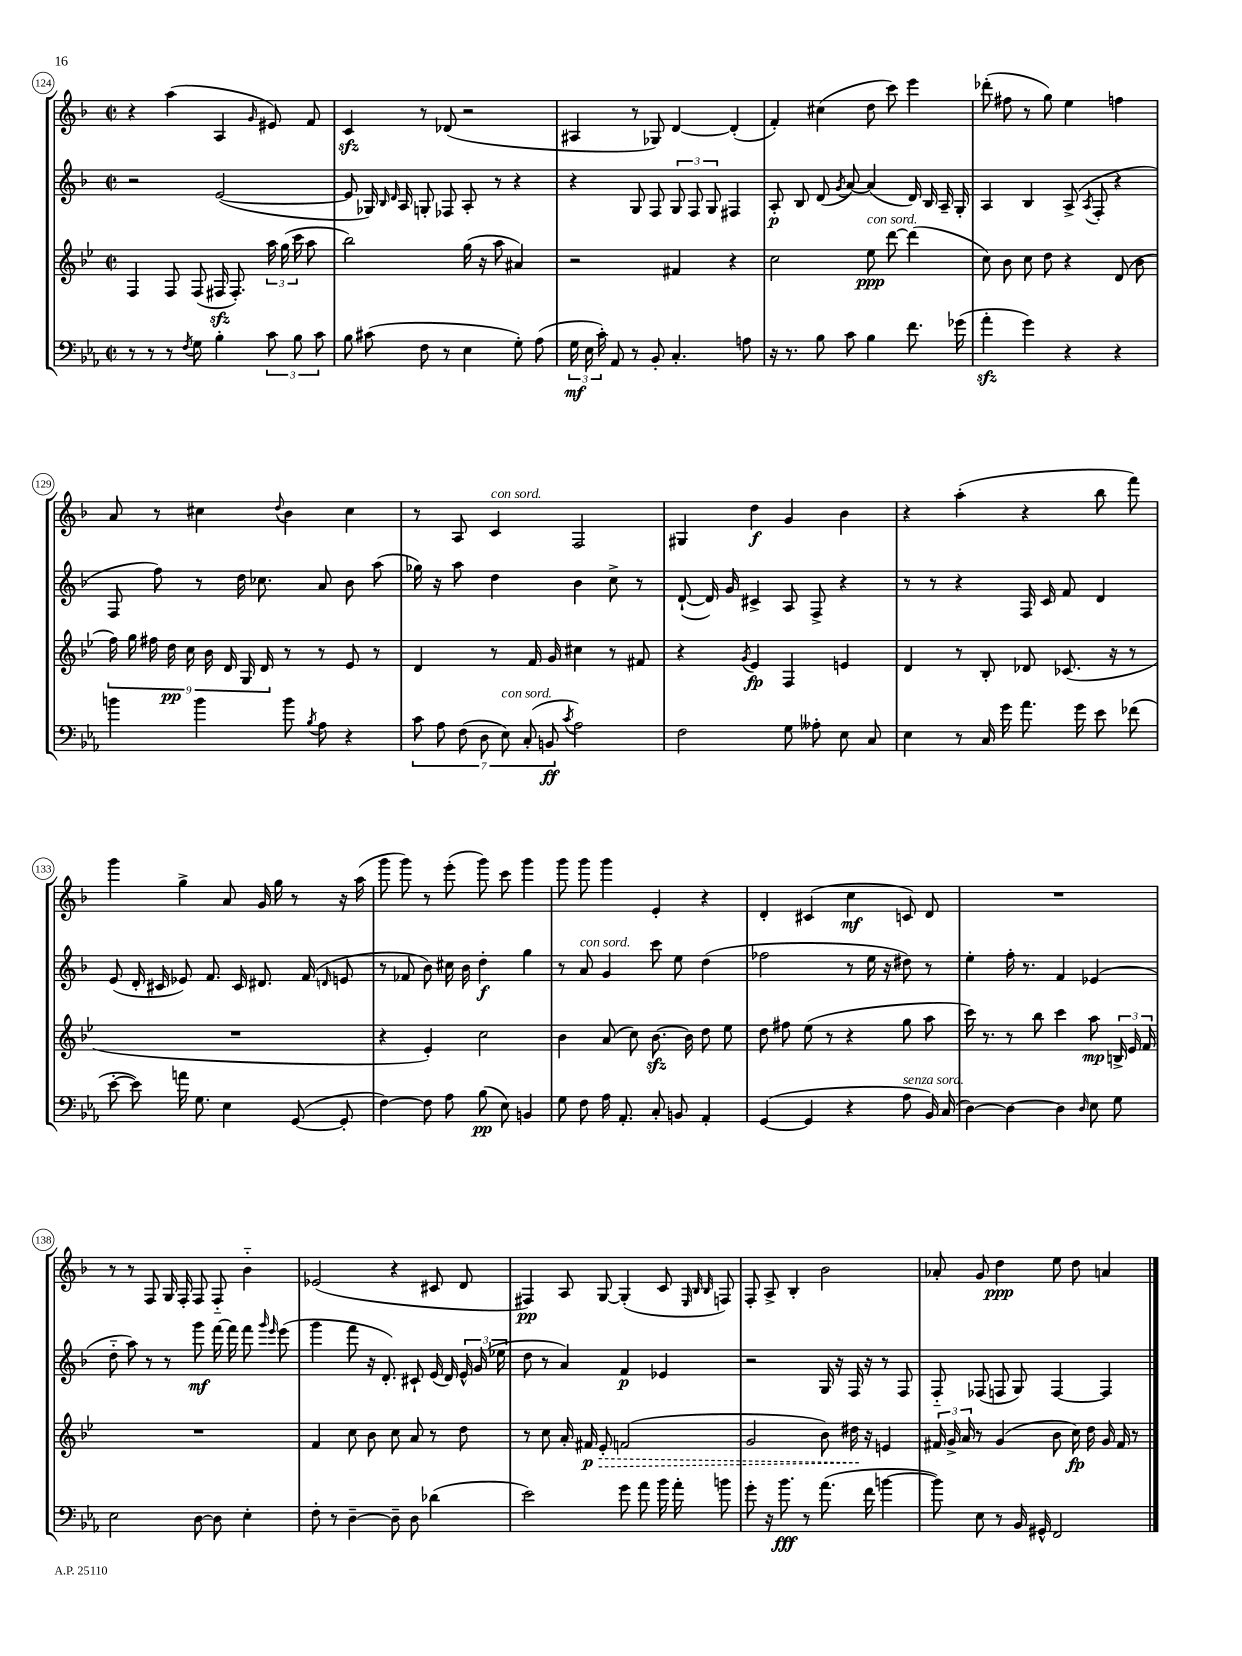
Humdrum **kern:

**kern	**dynam	**kern	**dynam	**kern	**dynam	**kern	**dynam
*part4	*part4	*part3	*part3	*part2	*part2	*part1	*part1
*staff4	*staff4	*staff3	*staff3	*staff2	*staff2	*staff1	*staff1
*clefF4	*	*clefG2	*	*clefG2	*	*clefG2	*
*k[b-e-a-]	*	*k[b-e-]	*	*k[b-]	*	*k[b-]	*
*M2/2	*	*M2/2	*	*M2/2	*	*M2/2	*
*met(c|)	*	*met(c|)	*	*met(c|)	*	*met(c|)	*
=124	=124	=124	=124	=124	=124	=124	=124
8r	.	4F/	.	2r	.	4r	.
8r	.	.	.	.	.	.	.
8r	.	8F/	.	.	.	(4aa\	.
8qF/	.	.	.	.	.	.	.
8G\	.	(8F/	.	.	.	.	.
4B-'\	.	16F#Xzz/	.	([2e/	.	4A/	.
.	.	8.F#'/)	.	.	.	.	.
.	.	.	.	.	.	16qqg/	.
12c\	.	24aa\	.	.	.	8e#X/)	.
.	.	(24gg\	.	.	.	.	.
12B-\	.	24ccc\	.	.	.	.	.
.	.	8aa\	.	.	.	8f/	.
12c\	.	.	.	.	.	.	.
=125	=125	=125	=125	=125	=125	=125	=125
8B-\	.	2bb-\)	.	8e/]	.	4czz/	.
(8c#X\	.	.	.	16G-X/)	.	.	.
.	.	.	.	16qqB-/	.	.	.
.	.	.	.	16qqd/	.	.	.
.	.	.	.	16A/	.	.	.
8F\	.	.	.	8Gn'/	.	8r	.
8r	.	.	.	8F-X/	.	(8d-X/	.
4E-\	.	(16gg\	.	8A'/	.	2r	.
.	.	16r	.	.	.	.	.
.	.	8aa\	.	8r	.	.	.
8G'\)	.	4a#X/)	.	4r	.	.	.
(8A-\	.	.	.	.	.	.	.
=126	=126	=126	=126	=126	=126	=126	=126
24G\	mf	2r	.	4r	.	4A#X/	.
24E-\	.	.	.	.	.	.	.
24c'\)	.	.	.	.	.	.	.
8AA-/	.	.	.	.	.	.	.
8r	.	.	.	8G/	.	8r	.
8BB-'/	.	.	.	8F/	.	8G-X/)	.
4.C'/	.	4f#X/	.	12G/	.	[4d/	.
.	.	.	.	12F/	.	.	.
.	.	.	.	12G/	.	.	.
.	.	4r	.	4F#X/	.	(4d'/]	.
8An\	.	.	.	.	.	.	.
=127	=127	=127	=127	=127	=127	=127	=127
16r	.	2cc\	.	8A'/	p	4f'/)	.
8.r	.	.	.	.	.	.	.
.	.	.	.	8B-/	.	.	.
8B-\	.	.	.	(8d/	.	(4cc#X\	.
.	.	.	.	8qg/	.	.	.
8c\	.	.	.	[8a/)	.	.	.
!	!	!LO:TX:a:i:t=con sord.	!	!	!	!	!
4B-\	.	8ee-\	ppp	(4a/]	.	8dd\	.
.	.	[8ddd\	.	.	.	8ccc\)	.
8.f\	.	(4ddd\]	.	16d/)	.	4eee\	.
.	.	.	.	16B-/	.	.	.
.	.	.	.	16A~/	.	.	.
(16g-X\	.	.	.	16G'/	.	.	.
=128	=128	=128	=128	=128	=128	=128	=128
4a-zz'\	.	8cc\)	.	4A/	.	(8ddd-X'\	.
.	.	8b-\	.	.	.	8ff#X\	.
4g\)	.	8cc\	.	4B-/	.	8r	.
.	.	8dd\	.	.	.	8gg\)	.
4r	.	4r	.	(8A^/	.	4ee\	.
.	.	.	.	8qA/	.	.	.
.	.	.	.	8F'/	.	.	.
4r	.	(8d/	.	4r	.	4ffn\	.
.	.	8b-\	.	.	.	.	.
!!LO:LB:g=z
=129	=129	=129	=129	=129	=129	=129	=129
4bn\	.	18ff\)	.	8F/	.	8a/	.
.	.	18gg\	.	.	.	.	.
.	.	18ff#X\	.	.	.	.	.
.	.	.	.	8ff\)	.	8r	.
.	.	18dd\	pp	.	.	.	.
.	.	18cc\	.	.	.	.	.
4b\	.	.	.	8r	.	4cc#X\	.
.	.	18b-\	.	.	.	.	.
.	.	18d/	.	.	.	.	.
.	.	.	.	16dd\	.	.	.
.	.	18G/	.	.	.	.	.
.	.	.	.	8.cc-X\	.	.	.
.	.	18d/	.	.	.	.	.
.	.	.	.	.	.	8qqdd/	.
8b\	.	8r	.	.	.	4b-\	.
8qB-/	.	.	.	.	.	.	.
8A-\	.	8r	.	8a/	.	.	.
4r	.	8e-/	.	8b-\	.	4cc#\	.
.	.	8r	.	(8aa\	.	.	.
=130	=130	=130	=130	=130	=130	=130	=130
14c\	.	4d/	.	16gg-X\)	.	8r	.
.	.	.	.	16r	.	.	.
14A-\	.	.	.	.	.	.	.
.	.	.	.	8aa\	.	8A/	.
(14F\	.	.	.	.	.	.	.
14D\	.	.	.	.	.	.	.
!	!	!	!	!	!	!LO:TX:a:i:t=con sord.	!
.	.	8r	.	4dd\	.	4c/	.
!LO:TX:a:i:t=con sord.	!	!	!	!	!	!	!
14E-\)	.	.	.	.	.	.	.
(14C'/	.	.	.	.	.	.	.
.	.	16f/	.	.	.	.	.
14BBn/	ff	.	.	.	.	.	.
.	.	16g/	.	.	.	.	.
8qc/	.	.	.	.	.	.	.
2A-\)	.	4cc#X\	.	4b-\	.	2F/	.
.	.	8r	.	8cc^\	.	.	.
.	.	8f#X/	.	8r	.	.	.
=131	=131	=131	=131	=131	=131	=131	=131
2F\	.	4r	.	([8d`/	.	4G#X/	.
.	.	.	.	16d/])	.	.	.
.	.	.	.	16g/	.	.	.
.	.	8qg/	.	.	.	.	.
.	.	4e-/	fp	4c#X^/	.	4dd\	f
8G\	.	4F/	.	8A/	.	4g/	.
8A--X'\	.	.	.	8F^/	.	.	.
8E-\	.	4en/	.	4r	.	4b-\	.
8C/	.	.	.	.	.	.	.
=132	=132	=132	=132	=132	=132	=132	=132
4E-\	.	4d/	.	8r	.	4r	.
.	.	.	.	8r	.	.	.
8r	.	8r	.	4r	.	(4aa'\	.
16C/	.	8B-'/	.	.	.	.	.
16g\	.	.	.	.	.	.	.
8.a-\	.	8d-X/	.	16F/	.	4r	.
.	.	.	.	16c/	.	.	.
.	.	(8.c-X/	.	8f/	.	.	.
16g\	.	.	.	.	.	.	.
8e-\	.	.	.	4d/	.	8bb-\	.
.	.	16r	.	.	.	.	.
(8f-X\	.	8r	.	.	.	8fff\)	.
!!LO:LB:g=z
=133	=133	=133	=133	=133	=133	=133	=133
[8e-'\	.	1r	.	(8e/	.	4ggg\	.
8e-\])	.	.	.	16d'/	.	.	.
.	.	.	.	16c#X/	.	.	.
16an\	.	.	.	8e-X/)	.	4gg^\	.
8.G\	.	.	.	.	.	.	.
.	.	.	.	8.f/	.	.	.
4E-\	.	.	.	.	.	8a/	.
.	.	.	.	16c#/	.	.	.
.	.	.	.	8.d#X/	.	16g/	.
.	.	.	.	.	.	16gg\	.
([8GG/	.	.	.	.	.	8r	.
.	.	.	.	(16f/	.	.	.
.	.	.	.	16qqdn/	.	.	.
8GG'/]	.	.	.	8en/	.	16r	.
.	.	.	.	.	.	(16aa\	.
=134	=134	=134	=134	=134	=134	=134	=134
[4F\)	.	4r	.	8r	.	8ggg\	.
.	.	.	.	8f-X/	.	8ggg\)	.
8F\]	.	4e-'/)	.	8b-\)	.	8r	.
8A-\	.	.	.	16cc#X\	.	(8eee'\	.
.	.	.	.	16b-\	.	.	.
(8B-\	pp	2cc\	.	4dd'\	f	8ggg\)	.
8E-\)	.	.	.	.	.	8ccc\	.
4BBn/	.	.	.	4gg\	.	4ggg\	.
=135	=135	=135	=135	=135	=135	=135	=135
8G\	.	4b-\	.	8r	.	8ggg\	.
!	!	!	!	!LO:TX:a:i:t=con sord.	!	!	!
8F\	.	.	.	8a/	.	8ggg\	.
16A-\	.	(8a/	.	4g/	.	4ggg\	.
8.AA-'/	.	.	.	.	.	.	.
.	.	8cc\)	.	.	.	.	.
8C'/	.	[8.b-zz\	.	8ccc\	.	4e'/	.
8BBn/	.	.	.	8ee\	.	.	.
.	.	16b-\]	.	.	.	.	.
4AA-'/	.	8dd\	.	(4dd\	.	4r	.
.	.	8ee-\	.	.	.	.	.
=136	=136	=136	=136	=136	=136	=136	=136
([4GG/	.	8dd\	.	2ff-X\	.	4d'/	.
.	.	8ff#X\	.	.	.	.	.
4GG/]	.	(8ee-\	.	.	.	(4c#X/	.
.	.	8r	.	.	.	.	.
4r	.	4r	.	8r	.	4cc\	mf
.	.	.	.	16ee\	.	.	.
.	.	.	.	16r	.	.	.
!LO:TX:a:i:t=senza sord.	!	!	!	!	!	!	!
8A-\	.	8gg\	.	8dd#X\)	.	8cn/)	.
16BB-/)	.	8aa\	.	8r	.	8d/	.
(16C/	.	.	.	.	.	.	.
=137	=137	=137	=137	=137	=137	=137	=137
[4D\)	.	16ccc\)	.	4ee'\	.	1r	.
.	.	8.r	.	.	.	.	.
4D\_	.	8r	.	16ff'\	.	.	.
.	.	.	.	8.r	.	.	.
.	.	8bb-\	.	.	.	.	.
4D\]	.	4ccc\	.	4f/	.	.	.
16qqD/	.	.	.	.	.	.	.
8E-\	.	8aa\	mp	(4e-X/	.	.	.
8G\	.	24Bn^/	.	.	.	.	.
.	.	24e-/	.	.	.	.	.
.	.	24f/	.	.	.	.	.
!!LO:LB:g=z
=138	=138	=138	=138	=138	=138	=138	=138
2E-\	.	1r	.	8dd\	.	8r	.
.	.	.	.	8aa\)	.	8r	.
.	.	.	.	8r	.	8F/	.
.	.	.	.	8r	.	16G/	.
.	.	.	.	.	.	16F'/	.
[8D\	.	.	.	8ggg\	mf	8F/	.
8D\]	.	.	.	[16fff\	.	8F/	.
.	.	.	.	16fff\]	.	.	.
4E-'\	.	.	.	8fff\	.	4b-\	.
.	.	.	.	16qqggg/	.	.	.
.	.	.	.	16qqeee/	.	.	.
.	.	.	.	(8eee\	.	.	.
=139	=139	=139	=139	=139	=139	=139	=139
8F'\	.	4f/	.	4ggg\	.	(2e-X/	.
8r	.	.	.	.	.	.	.
[4D~\	.	8cc\	.	8fff\	.	.	.
.	.	8b-\	.	16r	.	.	.
.	.	.	.	8.d'/)	.	.	.
8D~\]	.	8cc\	.	.	.	4r	.
8D\	.	8a/	.	8c#X`/	.	.	.
(4d-X\	.	8r	.	(16e/	.	8c#X/	.
.	.	.	.	16d/)	.	.	.
.	.	8dd\	.	24e^^/	.	8d/	.
.	.	.	.	(24g/	.	.	.
.	.	.	.	24ee-X\	.	.	.
=140	=140	=140	=140	=140	=140	=140	=140
2e-\)	.	8r	.	8dd\	.	4F#X/)	pp
.	.	8cc\	.	8r	.	.	.
.	.	16a'/	.	4a/)	.	8A/	.
!	!	!	!LO:HP:b	!	!	!	!
.	.	16f#X/	> p	.	.	.	.
.	.	8e-'/	.	.	.	[8G/	.
8g\	.	(2fn/	.	4f/	p	(4G'/]	.
8a-\	.	.	.	.	.	.	.
16b-\	.	.	.	4e-X/	.	8c/	.
16a-'\	.	.	.	.	.	.	.
.	.	.	.	.	.	32qqE/	.
.	.	.	.	.	.	32qqB-/	.
.	.	.	.	.	.	32qqB-/	.
8bn\	.	.	.	.	.	8Fn/)	.
=141	=141	=141	=141	=141	=141	=141	=141
8g'\	.	2g/	.	2r	.	8F'/	.
16r	.	.	.	.	.	8A^/	.
8.b-\	fff	.	.	.	.	.	.
.	.	.	.	.	.	4B-'/	.
8r	.	.	.	.	.	.	.
(8.a-\	.	8b-\)	.	16G/	.	2b-\	.
.	.	.	.	16r	.	.	.
.	.	16dd#X\	.	16F/	.	.	.
16f\	.	16r	]	16r	.	.	.
[4bn\	.	4en/	.	8r	.	.	.
.	.	.	.	8F/	.	.	.
=142	=142	=142	=142	=142	=142	=142	=142
8b\])	.	24f#X/	.	8F/	.	8a-X'/	.
.	.	24g^/	.	.	.	.	.
.	.	24a/	.	.	.	.	.
8E-\	.	8r	.	(8F-X/	.	8g/	.
8r	.	(4g/	.	8Fn/	.	4dd\	ppp
16BB-/	.	.	.	8G/)	.	.	.
16GG#X^^/	.	.	.	.	.	.	.
2FF/	.	8b-\	.	[4F/	.	8ee\	.
.	.	16cc\)	fp	.	.	8dd\	.
.	.	16dd\	.	.	.	.	.
.	.	16g/	.	4F/]	.	4an/	.
.	.	16f#/	.	.	.	.	.
.	.	8r	.	.	.	.	.
==	==	==	==	==	==	==	==
*-	*-	*-	*-	*-	*-	*-	*-
